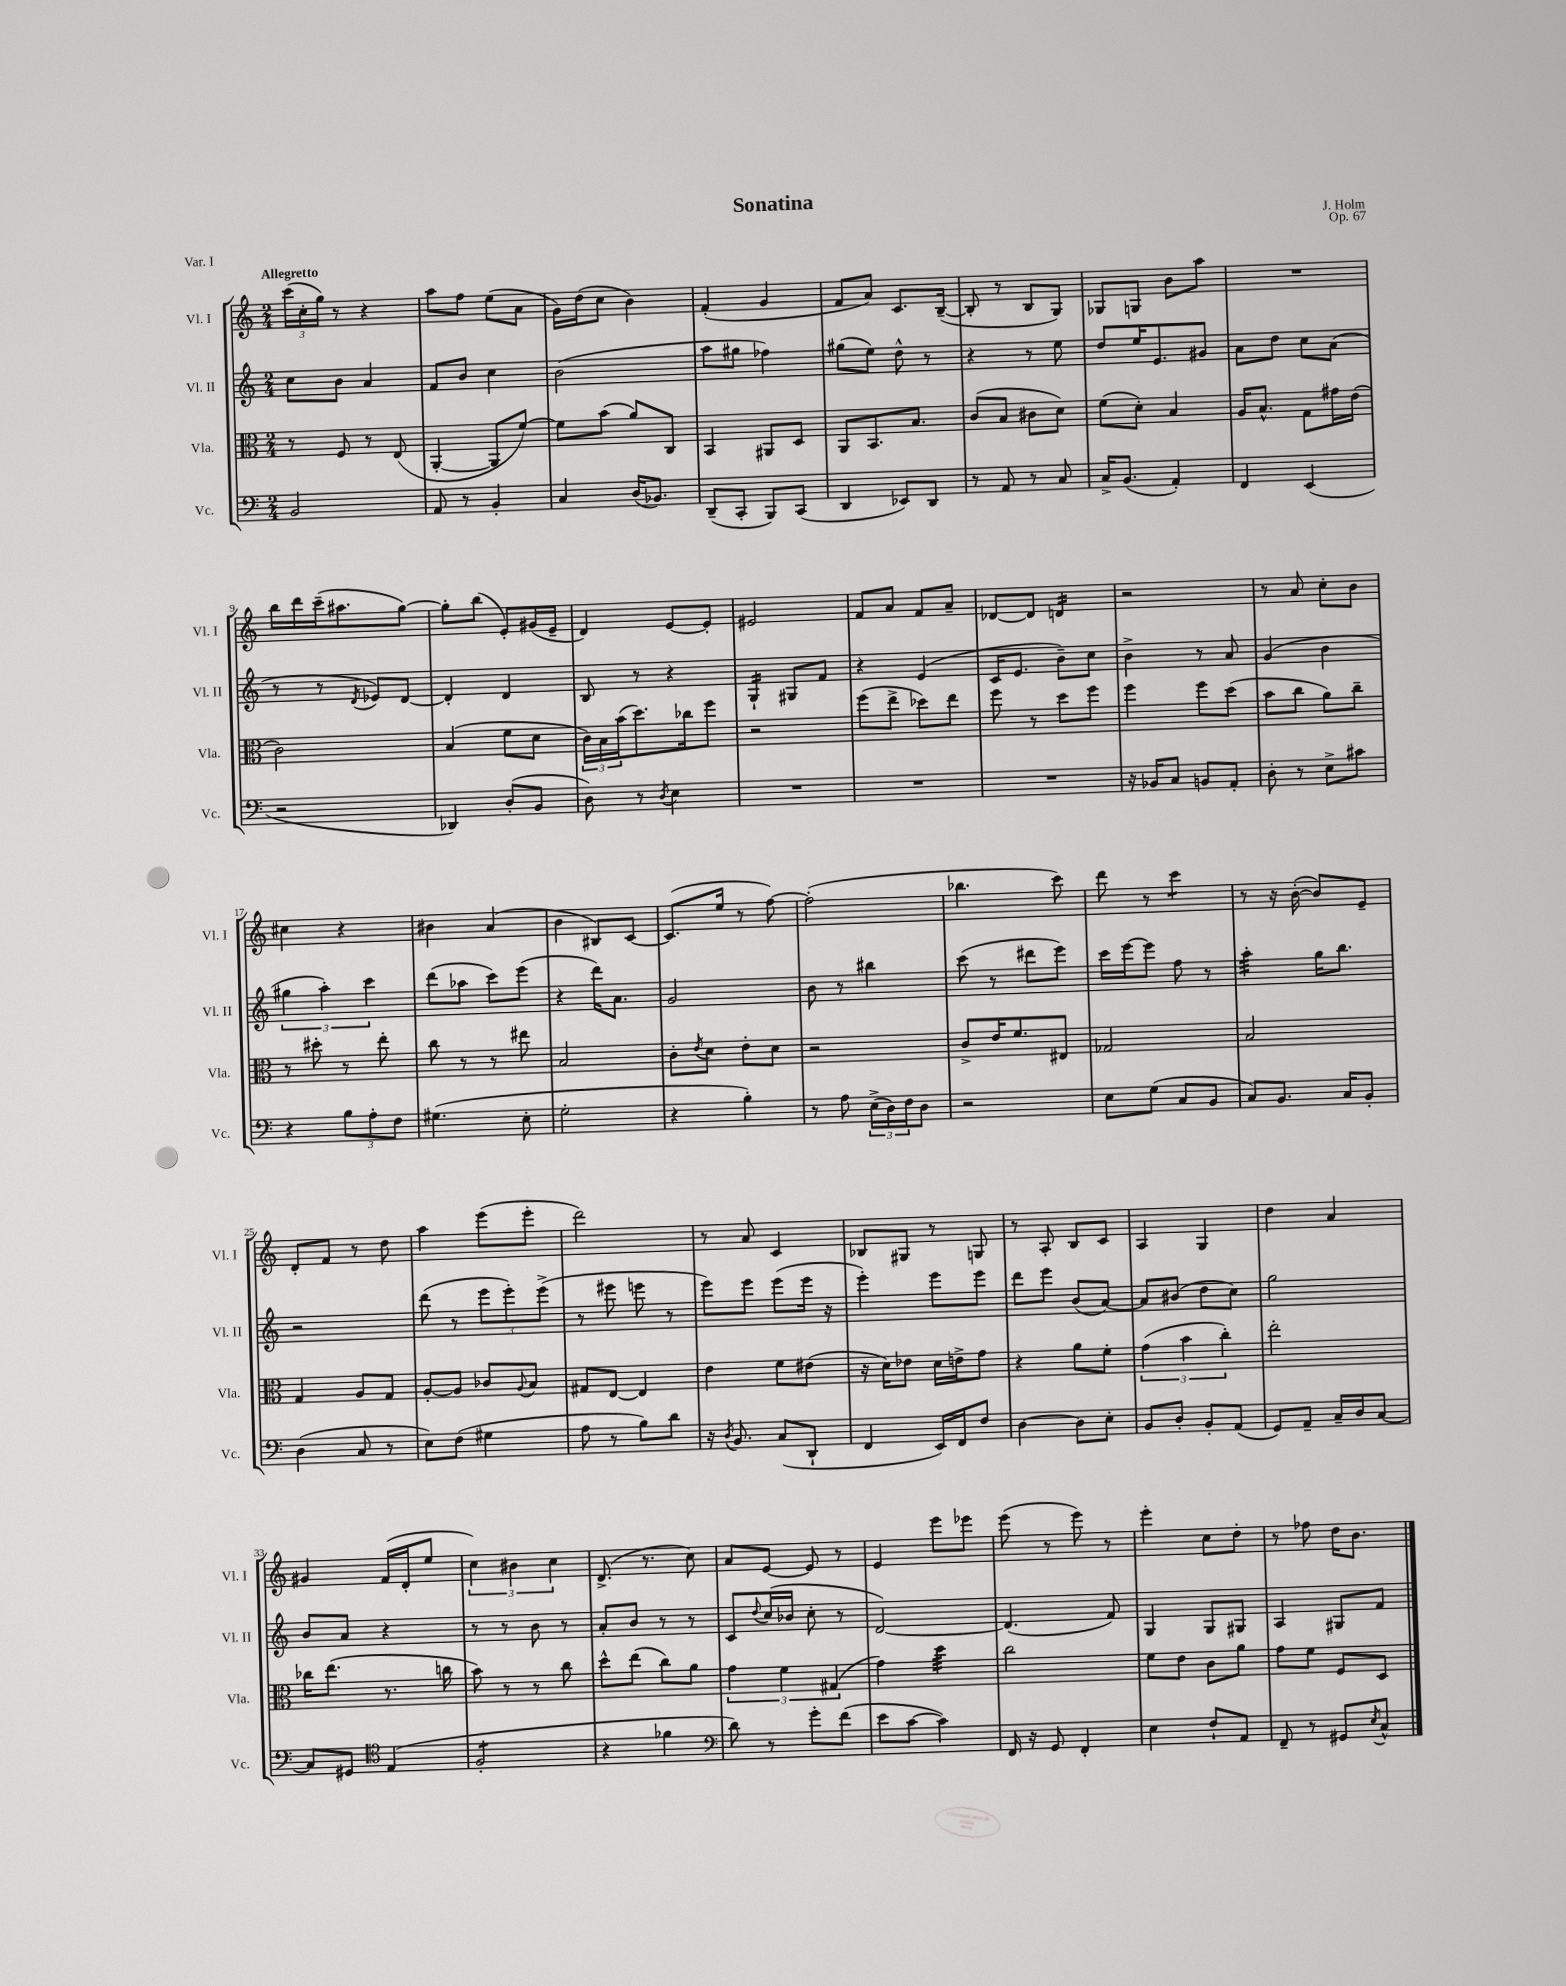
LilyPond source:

\header { title = "Sonatina" composer = "J. Holm" opus = "Op. 67" piece = "Var. I" }
<<
\new StaffGroup <<
\new Staff = "s0" \with { instrumentName = "Vl. I" shortInstrumentName = "Vl. I" } {
    \clef treble \key c \major \numericTimeSignature \time 2/4 \tempo "Allegretto"
    \tuplet 3/2 { c'''16( c''16-. g''16) } r8 r4 |
    a''8 f''8 e''8( a'8 |
    g'16) d''16( c''8 b'4) |
    f'4-.( g'4 |
    f'8 a'8) c'8. b16~--( |
    b8-. r8 b8 g8) |
    ges8 g8 b'8 a''8 |
    R2 |
    b''16 d'''16 c'''16--( ais''8. g''8~) |
    g''8-. b''8( e'8-.) gis'16( e'16-- |
    d'4) e'8~ e'8-. |
    eis'2 |
    f'8 a'8 f'8 a'8-- |
    des'8~ des'8 d'4:16 |
    r2 |
    r8 a'8 c''8-. b'8 |
    cis''4 r4 |
    bis'4 a'4( |
    b'4 bis8) c'8~ |
    c'8.( e''16 r8 f''8~) |
    f''2-.( |
    bes''4. c'''8) |
    d'''8 r8 c'''4:8 |
    r8 r16 b'16~-.( b'8) e'8-- |
    d'8-. f'8 r8 d''8 |
    a''4 e'''8( e'''8-. |
    d'''2) |
    r8 a'8 c'4 |
    bes8 gis8 r8 g8 |
    r8 a8-. b8 c'8 |
    a4 g4 |
    d''4 a'4 |
    gis'4 f'16( d'16-. e''8 |
    \tuplet 3/2 { c''4) bis'4 c''4 } |
    d'8.->( r8. c''8) |
    a'8 e'8~ e'8 r8 |
    e'4 e'''8 ees'''8 |
    e'''8( r8 e'''8) r8 |
    e'''4-. c''8 d''8-. |
    r8 fes''8 d''16 b'8. \bar "|." |
}
\new Staff = "s1" \with { instrumentName = "Vl. II" shortInstrumentName = "Vl. II" } {
    \clef treble \key c \major \numericTimeSignature \time 2/4
    c''8 b'8 a'4 |
    f'8 b'8 c''4 |
    b'2( |
    a''8 gis''8 fes''4) |
    gis''8( e''8) d''8-^ r8 |
    r4 r8 e''8 |
    d''8 e''16 e'8. gis'8 |
    a'8 d''8 c''8 a'8( |
    r8 r8 \acciaccatura { d'8 } ees'8) d'8~ |
    d'4-. d'4 |
    b8 r8 r4 |
    g4:16-! gis8 f'8 |
    r4 e'4( |
    c'16 e'8. b'8--) c''8 |
    b'4-> r8 a'8 |
    g'4( b'4 |
    \tuplet 3/2 { gis''4 a''4-.) c'''4 } |
    d'''8( aes''8 c'''8) e'''8( |
    r4 d'''16) a'8. |
    g'2 |
    b'8 r8 bis''4 |
    c'''8( r8 dis'''8 e'''8) |
    c'''16 e'''16~ e'''8 f''8 r8 |
    a''4:32-. g''16 b''8. |
    r2 |
    d'''8( r8 \tuplet 3/2 { e'''8 e'''8-.) e'''8->( } |
    r8 eis'''8 e'''8 r8 |
    e'''8) e'''8 e'''8( e'''16 r16 |
    e'''4-.) e'''8 e'''8 |
    d'''8 e'''8 b'8( a'8~) |
    a'8 bis'8( d''8 c''8) |
    g''2 |
    b'8 a'8 r4 |
    r8 r8 b'8 r8 |
    a'8-. b'8 r8 r8 |
    c'8 \appoggiatura { d''8 } c''16( bes'16 c''8-. r8 |
    d'2~) |
    d'4.( f'8) |
    g4 g8 gis8 |
    a4 gis8 f'8 \bar "|." |
}
\new Staff = "s2" \with { instrumentName = "Vla." shortInstrumentName = "Vla." } {
    \clef alto \key c \major \numericTimeSignature \time 2/4
    r8 f8 r8 e8( |
    a,4~-. a,8 f'8~) |
    f'8 b'8( a'8) c8 |
    b,4 ais,8 d8 |
    a,8 b,8. b8. |
    c'8( b8 cis'8 d'8) |
    f'8( d'8-.) b4 |
    a16 b8.-^ g8 gis'16 e'16( |
    c'2) |
    b4( f'8 d'8 |
    \tuplet 3/2 { c'16) b16 b'16( } d''8.) ces''16 f''8 |
    r2 |
    f''8( e''8-> des''8) e''8 |
    f''8 r8 d''8 f''8 |
    f''4 f''8 d''8( |
    b'8 c''8 a'8) c''8-- |
    r8 dis''8-. r8 e''8-. |
    c''8 r8 r8 eis''8 |
    b2 |
    c'8-. \acciaccatura { e'8 } d'8 e'8-. d'8 |
    r2 |
    c'8-> e'16 f'8. eis8 |
    ges2 |
    b2 |
    g4 a8 g8 |
    a8~-. a8 ces'8 \appoggiatura { a8 } b8 |
    gis8 e8~ e4 |
    e'4 f'8 eis'8( |
    r16 d'16) ees'8 d'16 e'16-> g'8 |
    r4 a'8 f'8-. |
    \tuplet 3/2 { g'4( b'4 c''4-.) } |
    e''2-. |
    ces''16 e''8.( r8. c''16 |
    b'8) r8 r8 c''8 |
    d''8-^ e''8( c''8) a'8 |
    \tuplet 3/2 { g'4 f'4 gis4( } |
    g'4) d''4:32 |
    c''2 |
    f'8 e'8 c'8 a'8 |
    g'8 f'8 f8 d8 \bar "|." |
}
\new Staff = "s3" \with { instrumentName = "Vc." shortInstrumentName = "Vc." } {
    \clef bass \key c \major \numericTimeSignature \time 2/4
    b,2 |
    a,8 r8 b,4-. |
    c4 d16( bes,8.) |
    d,8--( c,8-. b,,8) c,8( |
    d,4 ees,8) d,8 |
    r8 a,8 r8 c8 |
    c16-> b,8.( a,4-.) |
    f,4 e,4( |
    r2 |
    des,4) d8-.( b,8 |
    d8) r8 \acciaccatura { d8 } e4 |
    R2 |
    R2 |
    R2 |
    r16 bes,16 c8 b,8 a,8-. |
    d8-. r8 e8-> cis'8 |
    r4 \tuplet 3/2 { b8 a8-. f8 } |
    gis4.( e8-. |
    g2-. |
    r4 b4-.) |
    r8 a8 \tuplet 3/2 { e16->( d16) f16 } d8 |
    r2 |
    e8 g8( c8 b,8 |
    c8) b,8. c16 b,8-. |
    d4( c8 r8 |
    e8) f8( gis4 |
    a8 r8 b8) d'8 |
    r16 \acciaccatura { d8 } b,8. c8( d,8-! |
    f,4 e,16) f,16 f8 |
    d4~ d8 e8-. |
    b,8 d8-. b,8-. a,8( |
    g,8) a,8-- c16-- d16 c8~ |
    c8 gis,8 \clef tenor e4( |
    f2:8-. |
    r4 fes'4 |
    \clef bass d'8) r8 g'8-. f'8( |
    e'8 c'8~ c'4) |
    f,16 r16 g,8 f,4-. |
    e4 f8-! a,8 |
    f,8-- r8 gis,8 \acciaccatura { e8 } c8-^ \bar "|." |
}
>>
>>
